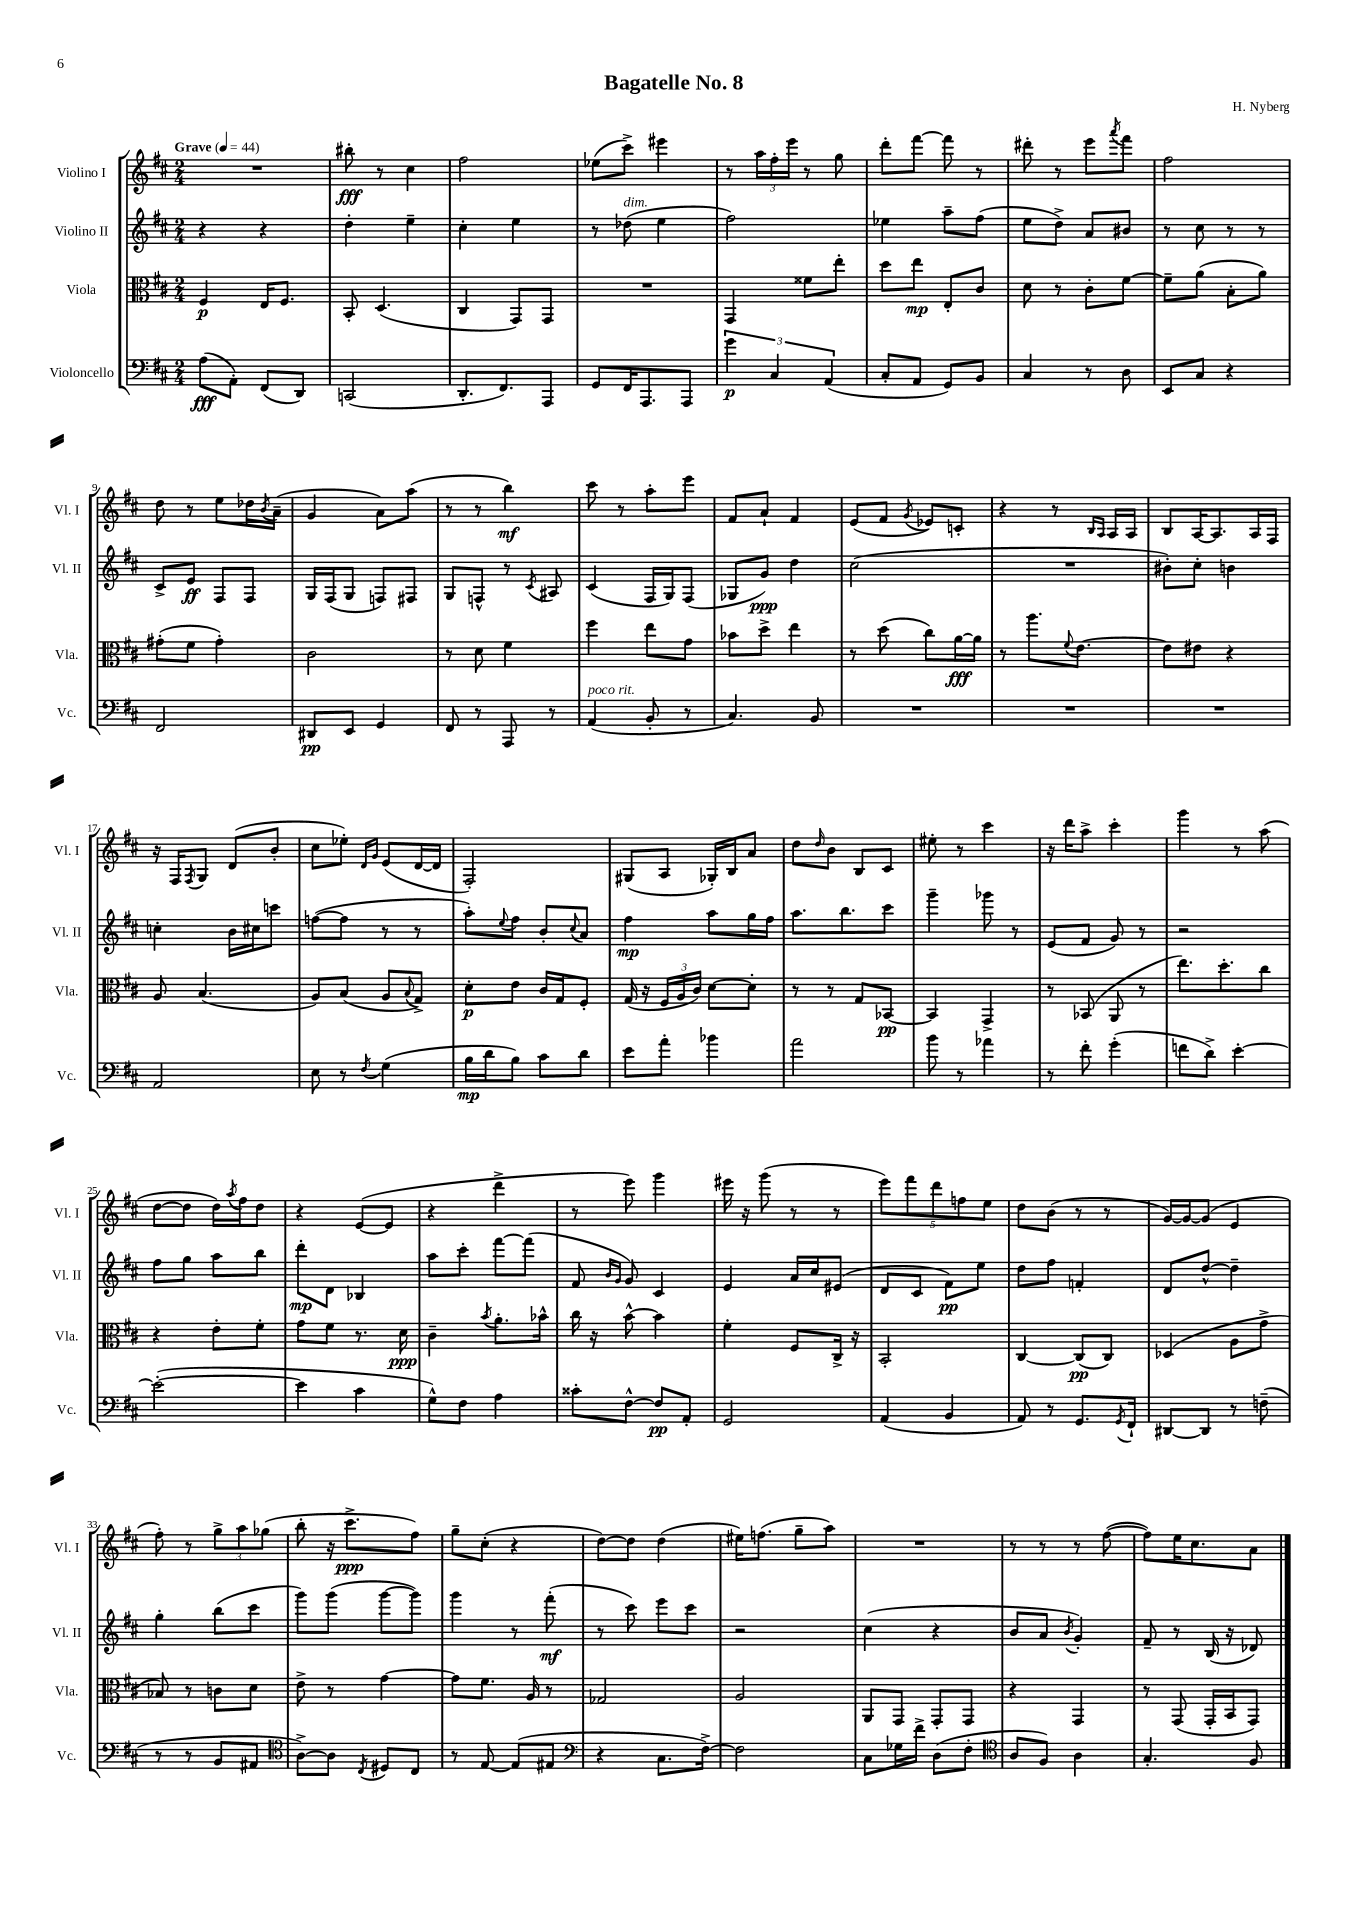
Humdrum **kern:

**kern	**kern	**kern	**kern
*staff4	*staff3	*staff2	*staff1
*clefF4	*clefC3	*clefG2	*clefG2
*k[f#c#]	*k[f#c#]	*k[f#c#]	*k[f#c#]
*M2/4	*M2/4	*M2/4	*M2/4
*MM44	*MM44	*MM44	*MM44
(8A\L	4F#/	4r	2r
8AA'\J)	.	.	.
(8FF#/L	16E/LK	4r	.
.	8.F#/J	.	.
8DD/J)	.	.	.
=	=	=	=
(2CC/	8BB'/	4dd'\	8bb#'\
.	(4.D/	.	8r
.	.	4ee~\	4cc#\
=	=	=	=
8.DD'/L	4C#/	4cc#'\	2ff#\
8.FF#/)	.	.	.
.	8GG/L)	4ee\	.
8AAA/J	8GG/J	.	.
=	=	=	=
8GG/L	2r	8r	(8ee-\L
16FF#/K	.	(8dd-\	8ccc#^\J)
8.AAA/	.	.	.
.	.	4ee\	4eee#\
8AAA/J	.	.	.
=	=	=	=
6g\	4GG/	2ff#\)	8r
.	.	.	24aa\LL
6C#/	.	.	24ff#'\
.	.	.	24eee\JJ
.	8f##\L	.	8r
(6AA/	.	.	.
.	8ee'\J	.	8gg\
=	=	=	=
8C#'/L	8dd\L	4ee-\	8ddd'\L
8AA/J	8ee\J	.	[8fff#\J
8GG/L)	8E'/L	8aa~\L	8fff#\]
8BB/J	8c#/J	(8ff#\J	8r
=	=	=	=
4C#/	8d\	8ee\L	8ddd#'\
.	8r	8dd^\J)	8r
8r	8c#'\L	8a/L	8eee\L
.	.	.	8qaaa/
8D\	[8f#\J	8b#/J	8fff#\J
=	=	=	=
8EE/L	8f#~\]L	8r	2ff#\
8C#/J	(8a\J	8cc#\	.
4r	8B'\L	8r	.
.	8a\J)	8r	.
=	=	=	=
2FF#/	(8g#'\L	8c#^/L	8dd\
.	8f#\J	8e/J	8r
.	4g#'\)	8F#/L	8ee\L
.	.	8F#/J	16dd-\L
.	.	.	8qb/
.	.	.	(16a~\JJ
=	=	=	=
8DD#/L	2c#\	16G/LL	4g/
.	.	(16F#/J	.
8EE/J	.	8G/J	.
4GG/	.	8F/L)	8a\L)
.	.	8F#/J	(8aa\J
=	=	=	=
8FF#/	8r	8G/L	8r
8r	8d\	8F^^/J	8r
8AAA/	4f#\	8r	4bb\)
.	.	8qc#/	.
8r	.	8A#/	.
=	=	=	=
(4AA/	4ff#\	(4c#/	8ccc#\
.	.	.	8r
8BB'/	8ee\L	16F#/LL	8aa'\L
.	.	16G/J)	.
8r	8g\J	(8F#/J	8eee\J
=	=	=	=
4.C#/)	8b-\L	8G-/L	8f#/L
.	8dd^\J	8g/J)	8a`/J
.	4ee\	4dd\	4f#/
8BB/	.	.	.
=	=	=	=
2r	8r	(2cc#\	(8e/L
.	(8dd\	.	8f#/J
.	.	.	8qg/
.	8cc#\L)	.	8e-/L)
.	[16a\L	.	8c'/J
.	16a\]JJ	.	.
=	=	=	=
2r	8r	2r	4r
.	8.aa\L	.	.
.	.	.	8r
.	8qqf#/	.	.
.	[8.e\J	.	.
.	.	.	16qqB/LL
.	.	.	16qqA/JJ
.	.	.	16A/LL
.	.	.	16A/JJ
=	=	=	=
2r	8e\]L	8b#'\L)	8B/L
.	8e#\J	8cc#'\J	[16A/K
.	.	.	8.A/]
.	4r	4b\	.
.	.	.	16A/L
.	.	.	16F#/JJ
=	=	=	=
2AA/	8A/	4cc'\	16r
.	.	.	16F#/LK
.	.	.	8qF#/
.	(4.B/	.	8G/J
.	.	16b\LL	(8d/L
.	.	16cc#\J	.
.	.	8ccc\J	8b'/J
=	=	=	=
8E\	8A/L)	([8ff\L	8cc#\L
8r	(8B/J	8ff\]J	8ee-'\J)
.	.	.	16qqd/LL
8qF#/	.	.	16qqg/JJ
(4G\	8A/L	8r	(8e/L
.	8qqB/	.	.
.	8G^/J)	8r	[16d/L
.	.	.	16d/]JJ
=	=	=	=
16B\LL	8d'\L	8aa'\L)	2F#'/)
16d\J	.	.	.
.	.	8qqee/	.
8B\J)	8e\J	8ff#\J	.
8c#\L	16c#/LL	8b'/L	.
.	16G/J	.	.
.	.	8qqcc#/	.
8d\J	8F#'/J	8a/J	.
=	=	=	=
8e\L	(16G/	4ff#\	(8G#/L
.	16r	.	.
8a'\J	24F#/LL	.	8A/J
.	24A/	.	.
.	24c#/JJ)	.	.
4b-\	[8d\L	8aa\L	16G-'/LL)
.	.	.	16B/J
.	8d'\]J	16gg\L	8a/J
.	.	16ff#\JJ	.
=	=	=	=
2a\	8r	8.aa\L	8dd\L
.	.	.	16qqdd/
.	8r	.	8b\J
.	.	8.bb\	.
.	8G/L	.	8B/L
.	[8BB-/J	8ccc#\J	8c#/J
=	=	=	=
8b\	4BB-/]	4ggg~\	8ee#'\
8r	.	.	8r
4a-\	4GG^/	8ggg-\	4ccc#\
.	.	8r	.
=	=	=	=
8r	8r	(8e/L	16r
.	.	.	16ddd\LK
8f#'\	(8BB-/	8f#/J	8aa^\J
(4g'\	8AA/	8g/)	4ccc#'\
.	8r	8r	.
=	=	=	=
8f\L	8.ee\L)	2r	4ggg\
8d^\J)	.	.	.
.	8.dd'\	.	.
[4e'\	.	.	8r
.	8cc#\J	.	(8aa\
=	=	=	=
(2e'\_	4r	8ff#\L	[8dd\L
.	.	8gg\J	8dd\]J
.	8e'\L	8aa\L	16dd\LL)
.	.	.	8qaa/
.	.	.	16ff#\J
.	8f#'\J	8bb\J	8dd\J
=	=	=	=
4e\]	8g\L	8ddd'\L	4r
.	8f#\J	8d\J	.
4c#\	8.r	4B-/	([8e/L
.	.	.	8e/]J
.	16d\	.	.
=	=	=	=
8G^^\L)	4c#~\	8aa\L	4r
8F#\J	.	8ccc#'\J	.
.	8qb/	.	.
4A\	8.a'\L	[8fff#\L	4ddd^\
.	.	(8fff#\]J	.
.	16b-^^\Jk	.	.
=	=	=	=
8c##'\L	16cc#\	8f#/	8r
.	16r	.	.
.	.	16qqb/LL	.
.	.	16qqg/JJ	.
[8F#^^\J	[8b^^\	8g/)	8eee\)
8F#/]L	4b\]	4c#/	4ggg\
8AA'/J	.	.	.
=	=	=	=
2GG/	4f#'\	4e/	16eee#\
.	.	.	16r
.	.	.	(8ggg\
.	8F#/L	16a/LL	8r
.	.	16cc#/J	.
.	16C#^/Jk	(8e#/J	8r
.	16r	.	.
=	=	=	=
(4AA/	2BB'/	8d/L	10eee\L)
.	.	.	10fff#\
.	.	8c#/J	.
.	.	.	10ddd\
4BB/	.	8f#\L)	.
.	.	.	10ff\
.	.	8ee\J	.
.	.	.	10ee\J
=	=	=	=
8AA/)	[4C#/	8dd\L	8dd\L
8r	.	8ff#\J	(8b\J
8.GG/L	(8C#/]L	4f'/	8r
.	8C#/J)	.	8r
8qGG/	.	.	.
16FF#`/Jk	.	.	.
=	=	=	=
[8DD#/L	(4D-/	8d/L	[16g/LL)
.	.	.	16g/_J
8DD#/]J	.	[8dd^^/J	(8g/]J
8r	8A\L	4dd~\]	4e/
(8F~\	8g^\J	.	.
=	=	=	=
8r	8B-/)	4gg'\	8ff#'\)
8r	8r	.	8r
8BB/L	8c\L	(8bb\L	12gg^\L
.	.	.	12aa\
8AA#/J	8d\J	8ccc#\J	.
.	.	.	(12gg-\J
=	=	=	=
*clefC4	*	*	*
[8A^\L)	8e^\	8ggg\L)	8bb'\
8A\]J	8r	(8ggg\J	16r
.	.	.	8.ccc#^\L
8qC#/	.	.	.
8D#/L	[4g\	[8ggg\L	.
8C#/J	.	8ggg\]J)	8ff#\J)
=	=	=	=
8r	8g\]L	4ggg\	8gg~\L
[8E/	8.f#\J	.	(8cc#'\J
(8E/]L	.	8r	4r
.	16A/	.	.
8E#/J	8r	(8fff#'\	.
=	=	=	=
*clefF4	*	*	*
4r	2G-/	8r	[8dd\L)
.	.	8ccc#\)	8dd\]J
8.C#\L	.	8eee\L	(4dd\
.	.	8ccc#\J	.
[16F#^\Jk)	.	.	.
=	=	=	=
2F#\]	2A/	2r	16ee#\LK)
.	.	.	(8.ff\J
.	.	.	8gg~\L
.	.	.	8aa\J)
=	=	=	=
8C#\L	8AA/L	(4cc#\	2r
16G-\L	8GG/J	.	.
16f#^\JJ	.	.	.
(8D\L	8GG'/L	4r	.
8F#'\J	8GG/J	.	.
=	=	=	=
*clefC4	*	*	*
8A/L	4r	8b/L	8r
8F#/J)	.	8a/J	8r
.	.	8qb/	.
4A\	4GG/	4g'/)	8r
.	.	.	([8ff#\
=	=	=	=
4.G'/	8r	8f#~/	8ff#\]L)
.	(8GG/	8r	16ee\K
.	.	.	8.cc#\
.	16GG'/LL	(16B/	.
.	16BB/J	16r	.
8F#/	8GG/J)	8d-/)	8a\J
==	==	==	==
*-	*-	*-	*-
